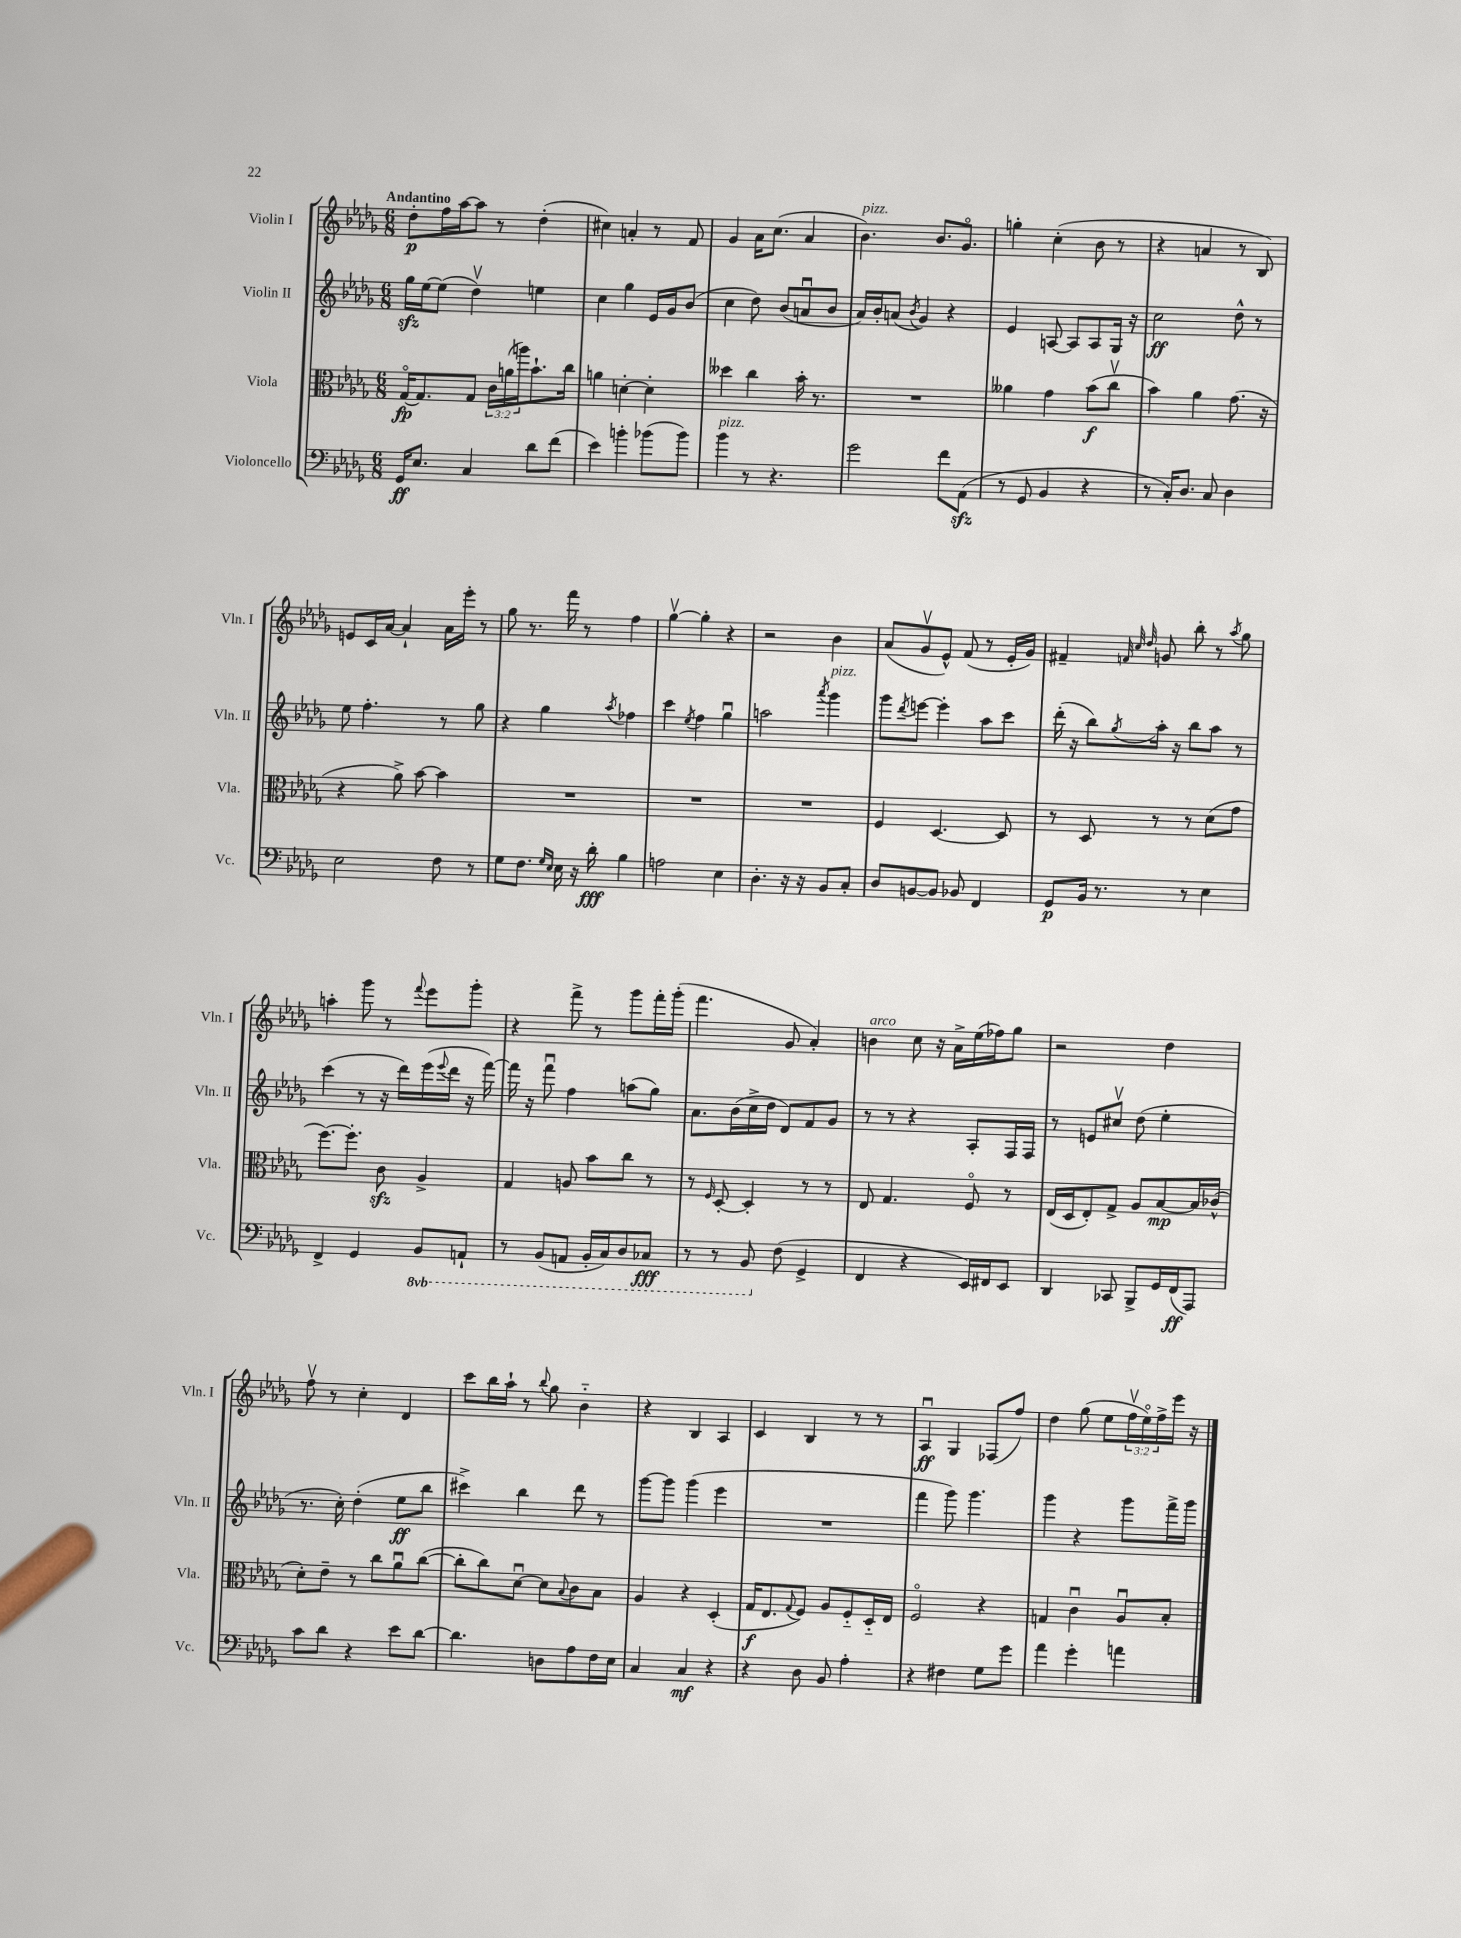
<<
\new StaffGroup <<
\new Staff = "s0" \with { instrumentName = "Violin I" shortInstrumentName = "Vln. I" } {
    \clef treble \key des \major \numericTimeSignature \time 6/8 \override Staff.TupletNumber.text = #tuplet-number::calc-fraction-text \tempo "Andantino"
    des''8-.\p f''16 aes''16~ aes''8 r8 des''4-.( |
    cis''4) a'4-. r8 f'8 |
    ges'4 aes'16 c''8.( aes'4 |
    bes'4.^\markup { \italic "pizz." }) bes'8. ges'8.\flageolet |
    g''4-. c''4-.( bes'8 r8 |
    r4 a'4 r8 bes8) |
    e'8 c'16 aes'16~ aes'4-! aes'16 ees'''16-. r8 |
    ges''8 r8. f'''16 r8 f''4 |
    ges''4~\upbow ges''4-. r4 |
    r2 bes'4 |
    aes'8( ges'8\upbow ees'8-^) f'8( r8 ees'16-. ges'16) |
    fis'4-- \grace { f'32 c''32 des''32 } g'8 bes''8-. r8 \acciaccatura { aes''8 } ges''8 |
    a''4-. ges'''8 r8 \appoggiatura { f'''8 } ees'''8 ges'''8-. |
    r4 f'''8-> r8 ges'''8 f'''16-. ges'''16-.( |
    f'''4. ges'8 aes'4-.) |
    b'4^\markup { \italic "arco" } c''8 r16 aes'16-> ees''16( fes''16) ges''8 |
    r2 des''4 |
    f''8\upbow r8 c''4-. des'4 |
    c'''8 bes''16 aes''16-! r8 \appoggiatura { bes''8 } ges''8 bes'4-_ |
    r4 bes4 aes4 |
    c'4 bes4 r8 r8 |
    aes4\downbow\ff ges4 fes8( f''8) |
    des''4 ges''8( ees''8 \tuplet 3/2 { f''16\upbow ees''16\flageolet) f''16-> } ees'''16 r16 \bar "|." |
}
\new Staff = "s1" \with { instrumentName = "Violin II" shortInstrumentName = "Vln. II" } {
    \clef treble \key des \major \numericTimeSignature \time 6/8
    ges''16\sfz ees''16~ ees''8( des''4\upbow) e''4 |
    c''4 ges''4 ees'16 ges'16 bes'8( |
    c''4 des''8) bes'8( a'8\downbow bes'8 |
    aes'16) bes'16-. a'8( \acciaccatura { bes'8 } ges'4) r4 |
    ees'4 a8~ a8 a8 ges16 r16 |
    c''2\ff des''8-^ r8 |
    ees''8 f''4.-. r8 ges''8 |
    r4 ges''4 \acciaccatura { aes''8 } fes''4 |
    c'''4 \acciaccatura { ees''8 } f''4 ges''4\downbow |
    a''2 \acciaccatura { aes'''8 } ges'''4^\markup { \italic "pizz." } |
    ges'''8 \acciaccatura { des'''8 } e'''8~ e'''4-. aes''8 c'''8 |
    des'''16-.( r16 bes''8) \acciaccatura { ges''8 } aes''16-. r16 bes''8 aes''8 r8 |
    c'''4( r8 r16 des'''16) ees'''16( \appoggiatura { ees'''8 } des'''16 r16 f'''16~) |
    f'''16 r16 f'''8\downbow f''4 a''8( ges''8) |
    aes'8. bes'16( c''16-> des''16 des'8) f'8 ges'8 |
    r8 r8 r4 aes8-. f16 f16 |
    r8 e'8 cis''8\upbow des''8( ees''4-. |
    r8. c''16-.) des''4-.( ees''8\ff bes''8 |
    cis'''4->) bes''4 des'''8 r8 |
    ges'''8~ ges'''8 ges'''4( ees'''4 |
    R2. |
    f'''4 ges'''8) ges'''4. |
    ges'''4 r4 ges'''8 f'''16-> ges'''16 \bar "|." |
}
\new Staff = "s2" \with { instrumentName = "Viola" shortInstrumentName = "Vla." } {
    \clef alto \key des \major \numericTimeSignature \time 6/8 \override Staff.TupletNumber.text = #tuplet-number::calc-fraction-text
    ges16~\flageolet\fp ges8. ges8 \tuplet 3/2 { c'16 a'16( a''16) } bes'8.-! c''16 |
    a'4 d'4~-. d'4-. |
    deses''4 c''4 bes'16-. r8. |
    R2. |
    aeses'4 ges'4 bes'8\f( c''8\upbow |
    bes'4) aes'4 ges'8.( r16 |
    r4 aes'8->) bes'8~ bes'4 |
    R2. |
    R2. |
    R2. |
    f4 des4.~ des8 |
    r8 des8 r8 r8 des'8( ges'8 |
    f''8.~) f''8.-. c'8\sfz aes4-> |
    ges4 a8 bes'8 c''8 r8 |
    r8 \grace { f16 } des8~-. des4-. r8 r8 |
    ees8 ges4. f8\flageolet r8 |
    ees16( des16 ees8-.) ges8-> aes8 bes8~\mp bes16 ces'16-^( |
    des'8-.) ees'8-- r8 c''8 aes'8\downbow c''8~( |
    c''8-. c''8) des'8~\downbow des'8 \appoggiatura { bes8 } c'8 bes8 |
    aes4 r4 des4-.( |
    ges16\f ees8. \appoggiatura { ges8 } f8) aes8 f8-_ des16-_ ees16 |
    f2\flageolet r4 |
    g4 c'4\downbow aes8\downbow bes8-. \bar "|." |
}
\new Staff = "s3" \with { instrumentName = "Violoncello" shortInstrumentName = "Vc." } {
    \clef bass \key des \major \numericTimeSignature \time 6/8 \set Staff.ottavationMarkups = #ottavation-simple-ordinals
    ges,16\ff ees8. c4 des'8 f'8( |
    ees'4) b'4-. bes'8( bes'8) |
    bes'4^\markup { \italic "pizz." } r8 r4. |
    ges'2 f'8 aes,8\sfz( |
    r8 ges,8 bes,4 r4 |
    r8 c16-.) des8. c8 des4 |
    ees2 f8 r8 |
    ges8 f8. \grace { ges16 ees16 } ees16 r16 des'16-.\fff bes4 |
    a2 ees4 |
    des4.-. r16 r16 bes,8 c8-. |
    des8 b,8~ b,8 bes,8 f,4 |
    ges,8\p bes,16 r8. r8 ees4 |
    f,4-> ges,4 \ottava #-1 bes,,8 a,,8-! |
    r8 bes,,8( a,,8 bes,,16-. c,16) des,8 ces,8\fff |
    r8 r8 bes,,8 \ottava #0 f8( ges,4-> |
    f,4 r4 ees,16) fis,16 ees,8 |
    des,4 ces,8 bes,,8-> ges,16 f,16\ff( aes,,8) |
    c'8 des'8 r4 ees'8 des'8~ |
    des'4. d8 aes8 f16 ees16 |
    c4 c4\mf r4 |
    r4 des8 bes,8 aes4-. |
    r4 fis4 ges8 ges'8 |
    aes'4 ges'4-. a'4 \bar "|." |
}
>>
>>
\layout { \context { \Score \remove "Bar_number_engraver" } }
